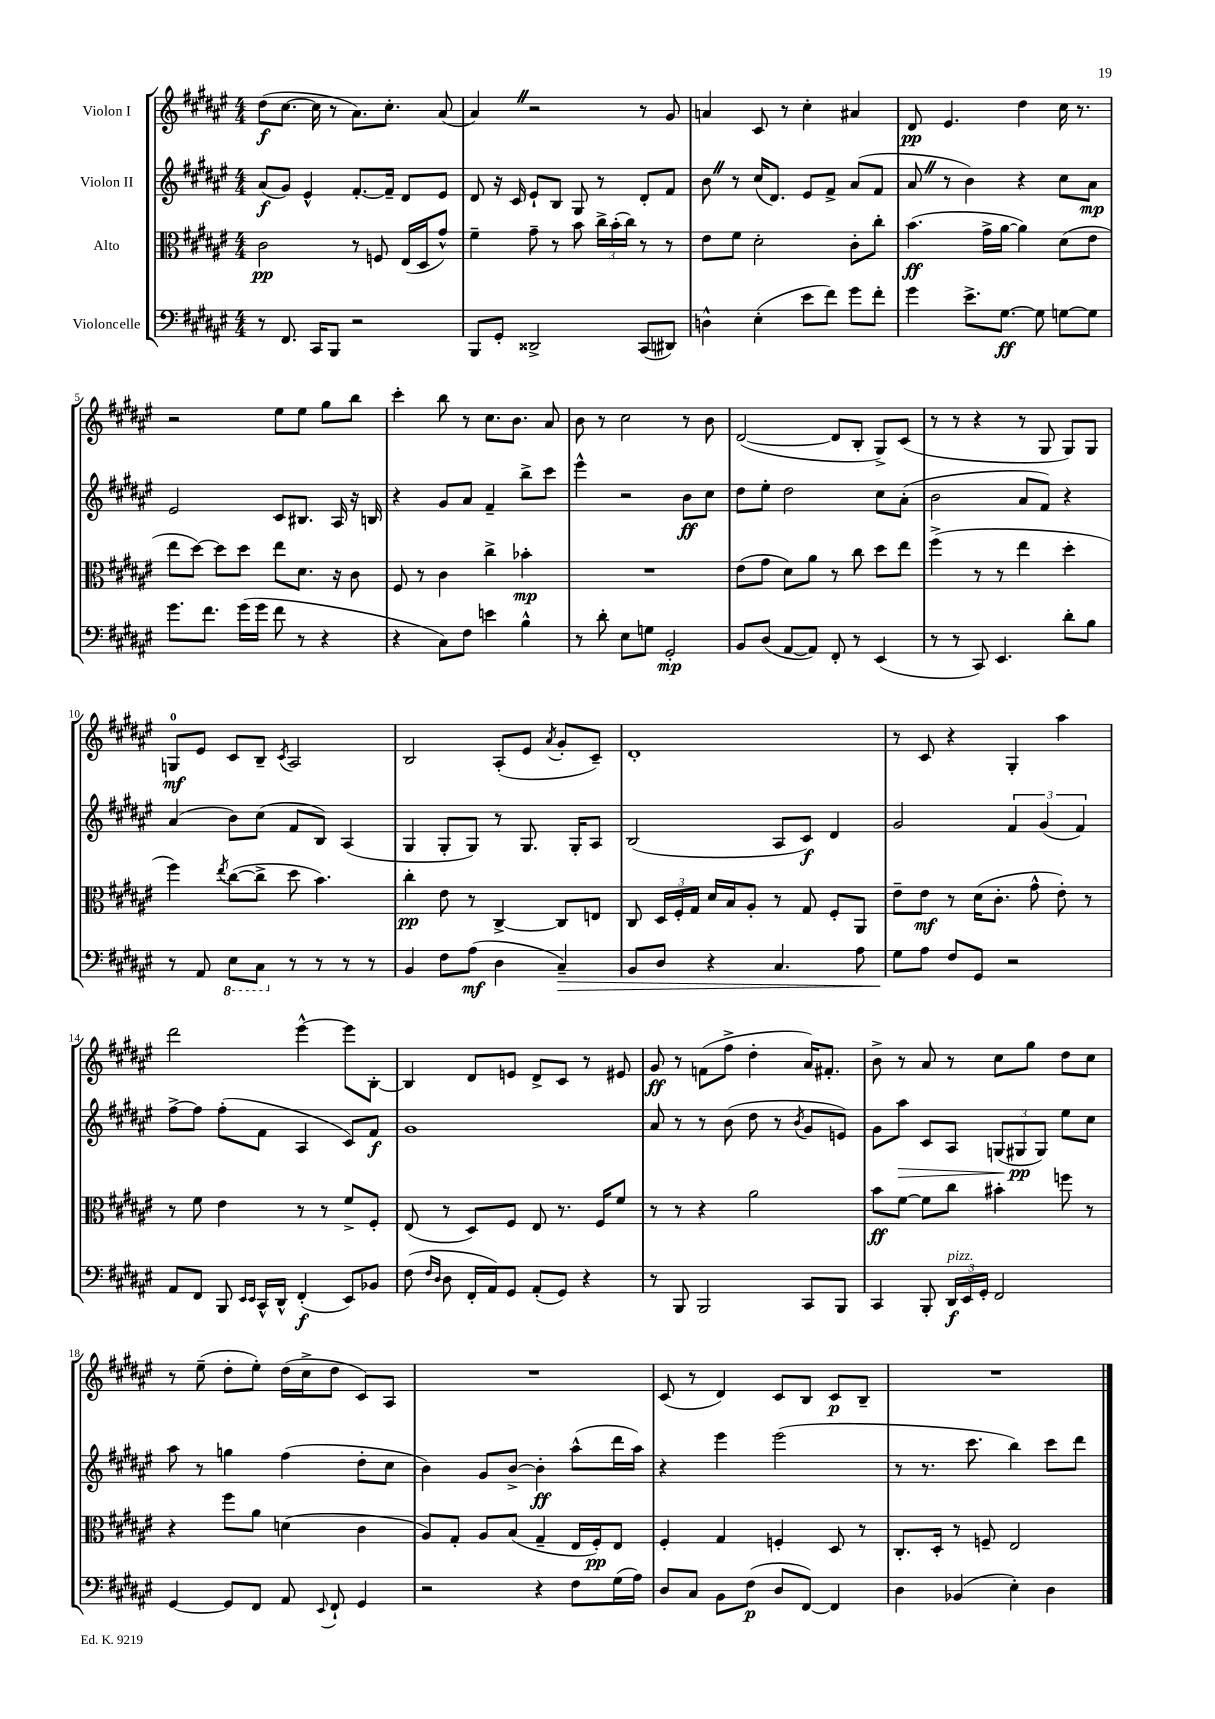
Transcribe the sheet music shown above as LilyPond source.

<<
\new StaffGroup <<
\new Staff = "s0" \with { instrumentName = "Violon I" } {
    \clef treble \key fis \major \numericTimeSignature \time 4/4
    \autoBeamOff dis''8[\f( cis''8.]~ cis''16 r8 ais'8.[) cis''8.]-. ais'8( |
    ais'4) \once \override BreathingSign.text = \markup { \musicglyph "scripts.caesura.straight" } \breathe r2 r8 gis'8 |
    a'4 cis'8 r8 cis''4-. ais'4 |
    dis'8\pp eis'4. dis''4 cis''16 r8. |
    r2 eis''8[ eis''8] gis''8[ b''8] |
    cis'''4-. b''8 r8 cis''8.[ b'8.] ais'8 |
    b'8 r8 cis''2 r8 b'8 |
    dis'2~( dis'8[ b8]-. gis8[->) cis'8]( |
    r8 r8 r4 r8 gis8 gis8[) gis8] |
    g8[-0\mf eis'8] cis'8[ b8]-- \acciaccatura { cis'8 } ais2 |
    b2 ais8[-.( eis'8] \acciaccatura { ais'8 } gis'8[-. cis'8]--) |
    dis'1-. |
    r8 cis'8 r4 gis4-. ais''4 |
    dis'''2 eis'''4~-^ eis'''8[ b8]~-. |
    b4 dis'8[ e'8] dis'8[-> cis'8] r8 eis'8 |
    gis'8\ff r8 f'8[( fis''8]-> dis''4-. ais'16[) fis'8.]-. |
    b'8-> r8 ais'8 r8 cis''8[ gis''8] dis''8[ cis''8] |
    r8 eis''8--( dis''8[-. eis''8]-.) dis''16[( cis''16-> dis''8] cis'8[) ais8] |
    R1 |
    cis'8( r8 dis'4) cis'8[ b8] cis'8[\p b8]-- |
    R1 \bar "|." |
}
\new Staff = "s1" \with { instrumentName = "Violon II" } {
    \clef treble \key fis \major \numericTimeSignature \time 4/4
    \autoBeamOff ais'8[\f( gis'8]) eis'4-^ fis'8.[~-. fis'16]-- dis'8[ eis'8] |
    dis'8 r16 cis'16 eis'8[-! b8] gis8 r8 dis'8[-. fis'8] |
    b'8 \once \override BreathingSign.text = \markup { \musicglyph "scripts.caesura.straight" } \breathe r8 cis''16[( dis'8.]) eis'8[ fis'8]-> ais'8[( fis'8] |
    ais'8 \once \override BreathingSign.text = \markup { \musicglyph "scripts.caesura.straight" } \breathe r8 b'4) r4 cis''8[ ais'8]\mp |
    eis'2 cis'8[ bis8.] ais16 r16 b16 |
    r4 gis'8[ ais'8] fis'4-- b''8[-> cis'''8] |
    eis'''4-^ r2 b'8[\ff cis''8] |
    dis''8[ eis''8]-. dis''2 cis''8[ ais'8]-.( |
    b'2 ais'8[ fis'8]) r4 |
    ais'4( b'8[) cis''8]( fis'8[ b8]) ais4( |
    gis4 gis8[-. gis8]) r8 gis8. gis16[-. ais8] |
    b2( ais8[ cis'8]\f) dis'4 |
    gis'2 \tuplet 3/2 { fis'4 gis'4( fis'4) } |
    fis''8[~-> fis''8] fis''8[-.( fis'8] ais4 cis'8[) fis'8]\f |
    gis'1 |
    ais'8 r8 r8 b'8( dis''8 r8 \acciaccatura { b'8 } gis'8[ e'8]) |
    gis'8[ ais''8]\> cis'8[ ais8] \tuplet 3/2 { g8[( gis8\pp\! gis8]) } eis''8[ cis''8] |
    ais''8 r8 g''4 fis''4( dis''8[-. cis''8] |
    b'4) gis'8[ b'8]~-> b'4-.\ff ais''8[-^( dis'''16 ais''16]) |
    r4 eis'''4 eis'''2( |
    r8 r8. cis'''8. b''4) cis'''8[ dis'''8] \bar "|." |
}
\new Staff = "s2" \with { instrumentName = "Alto" } {
    \clef alto \key fis \major \numericTimeSignature \time 4/4
    \autoBeamOff cis'2\pp r8 f8 eis16[( dis16 gis'8]-^) |
    fis'4-- gis'8-- r8 b'8 \tuplet 3/2 { cis''16[-> b'16-.( cis''16]) } r8 r8 |
    eis'8[ fis'8] dis'2-. cis'8[-. cis''8]-. |
    b'4.\ff( gis'16[-> ais'16]~ ais'4) dis'8[( eis'8] |
    eis''8[ dis''8]~) dis''8[ dis''8] eis''8[ dis'8.] r16 cis'8 |
    fis8 r8 cis'4 cis''4-> bes'4-.\mp |
    R1 |
    eis'8[( gis'8] dis'8[) ais'8] r8 cis''8 dis''8[ eis''8] |
    fis''4->( r8 r8 eis''4 dis''4-. |
    fis''4) \acciaccatura { eis''8 } cis''8[~( cis''8]-> dis''8 b'4.) |
    cis''4-.\pp eis'8 r8 cis4~-> cis8[ e8] |
    cis8 \tuplet 3/2 { dis16[ fis16-. gis16] } dis'16[ b16 ais8]-. r8 gis8 fis8[-. ais,8] |
    eis'8[-- eis'8]\mf r8 dis'16[( cis'8.]-. gis'8-^ eis'8-.) r8 |
    r8 fis'8 eis'4 r8 r8 fis'8[-> fis8]-. |
    eis8( r8 dis8[) fis8] eis8 r8. fis16[ fis'8] |
    r8 r8 r4 ais'2 |
    b'8[\ff fis'8]~ fis'8[ cis''8] bis'4-. f''8 r8 |
    r4 fis''8[ ais'8] d'4( cis'4 |
    ais8[) gis8]-. ais8[ b8]( gis4-- eis16[ fis16-.\pp) eis8] |
    fis4-. gis4 f4-. dis8 r8 |
    cis8.[-. dis16]-. r8 f8-- eis2 \bar "|." |
}
\new Staff = "s3" \with { instrumentName = "Violoncelle" } {
    \clef bass \key fis \major \numericTimeSignature \time 4/4
    \autoBeamOff r8 fis,8. cis,16[ b,,8] r2 |
    b,,8[ gis,8]-. disis,2-> cis,8[( dis,8]) |
    d4-^ eis4-.( eis'8[ fis'8]) gis'8[ fis'8]-. |
    gis'4 eis'8.[-> gis8.]~\ff gis8 g8[~ g8] |
    gis'8.[ fis'8.] gis'16[( gis'16] fis'8 r8 r4 |
    r4 cis8[) fis8] e'4 b4-^ |
    r8 dis'8-. eis8[ g8] gis,2-.\mp |
    b,8[ dis8]( ais,8[~ ais,8]) fis,8-. r8 eis,4( |
    r8 r8 cis,8) eis,4. dis'8[-. b8] |
    r8 ais,8 \ottava #-1 eis,8[ cis,8] \ottava #0 r8 r8 r8 r8 |
    b,4 fis8[ ais8]\mf( dis4 cis4--\>) |
    b,8[ dis8] r4 cis4. ais8 |
    gis8[\! ais8] fis8[ gis,8] r2 |
    ais,8[ fis,8] b,,8 \grace { eis,16[ eis,16] } cis,16[-^ dis,16]-^ fis,4-.\f( eis,8[) bes,8] |
    fis8( \grace { fis16[ dis16] } dis8 fis,16[-. ais,16) gis,8] ais,8[-.( gis,8]) r4 |
    r8 b,,8 b,,2 cis,8[ b,,8] |
    cis,4 b,,8-. \tuplet 3/2 { dis,16[\f^\markup { \italic "pizz." } eis,16 gis,16]-. } fis,2 |
    gis,4~ gis,8[ fis,8] ais,8 \appoggiatura { eis,8 } fis,8-! gis,4 |
    r2 r4 fis8[ gis16( ais16]) |
    dis8[ cis8] b,8[ fis8]\p( dis8[ fis,8]~) fis,4 |
    dis4 bes,4( eis4-.) dis4 \bar "|." |
}
>>
>>
